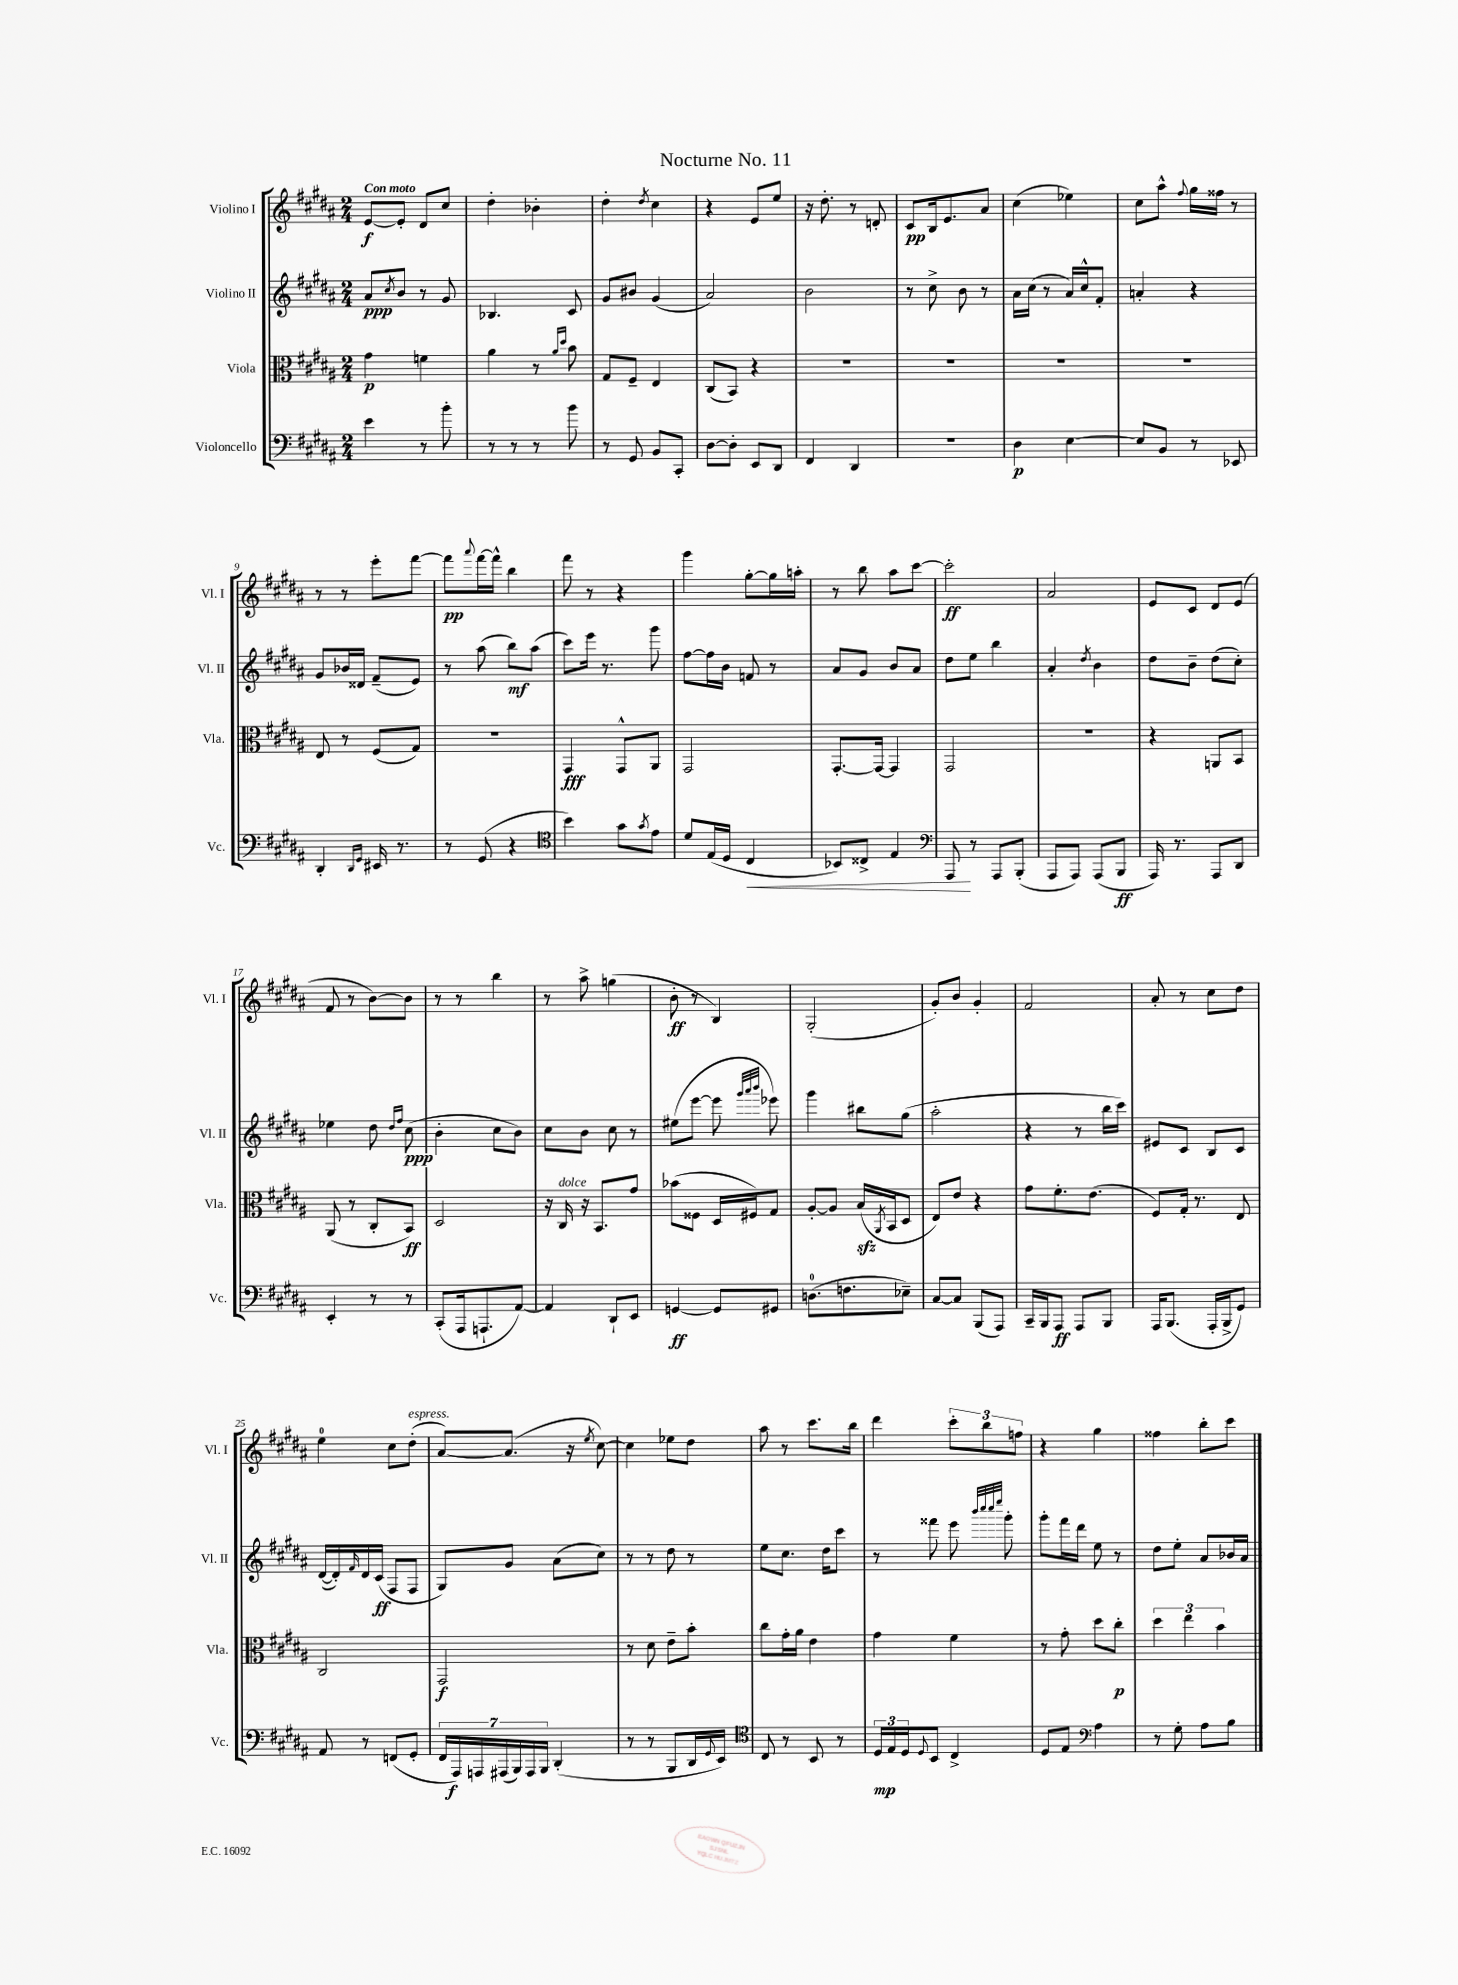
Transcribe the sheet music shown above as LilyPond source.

\header { title = "Nocturne No. 11" }
<<
\new StaffGroup <<
\new Staff = "s0" \with { instrumentName = "Violino I" shortInstrumentName = "Vl. I" } {
    \clef treble \key b \major \numericTimeSignature \time 2/4 \tempo "Con moto"
    e'8~\f e'8-. dis'8 cis''8 |
    dis''4-. bes'4-. |
    dis''4-. \acciaccatura { dis''8 } cis''4 |
    r4 e'8 e''8 |
    r16 dis''8.-. r8 d'8-. |
    cis'8\pp b16 e'8. ais'8 |
    cis''4( ees''4) |
    cis''8 ais''8-^ \appoggiatura { fis''8 } gis''16 fisis''16 r8 |
    r8 r8 e'''8-. fis'''8~ |
    fis'''8\pp \appoggiatura { ais'''8 } fis'''16~ fis'''16-^ b''4 |
    fis'''8 r8 r4 |
    gis'''4 gis''8~-. gis''16 a''16-. |
    r8 b''8 ais''8 cis'''8~ |
    cis'''2-.\ff |
    ais'2 |
    e'8 cis'8 dis'8 e'8( |
    fis'8 r8 b'8~) b'8 |
    r8 r8 b''4 |
    r8 ais''8-> g''4( |
    b'8-.\ff r8 b4) |
    gis2-.( |
    gis'8-.) b'8 gis'4-. |
    fis'2 |
    ais'8-. r8 cis''8 dis''8 |
    e''4-0 cis''8 dis''8-.^\markup { \italic "espress." }( |
    ais'8~) ais'8.( r16 \acciaccatura { e''8 } cis''8~) |
    cis''4 ees''8 dis''8 |
    ais''8 r8 cis'''8. b''16 |
    dis'''4 \tuplet 3/2 { cis'''8-. b''8 f''8 } |
    r4 gis''4 |
    fisis''4 b''8-. cis'''8 \bar "|." |
}
\new Staff = "s1" \with { instrumentName = "Violino II" shortInstrumentName = "Vl. II" } {
    \clef treble \key b \major \numericTimeSignature \time 2/4
    ais'8\ppp \acciaccatura { cis''8 } b'8 r8 gis'8 |
    bes4. cis'8 |
    gis'8 bis'8 gis'4( |
    ais'2) |
    b'2 |
    r8 cis''8-> b'8 r8 |
    ais'16 cis''16( r8 ais'16) cis''16-^ fis'8-. |
    a'4-. r4 |
    gis'8 bes'16 disis'16 fis'8--( e'8) |
    r8 ais''8( b''8\mf) ais''8( |
    cis'''8) e'''16 r8. gis'''8 |
    fis''8~ fis''16 b'16 f'8 r8 |
    ais'8 gis'8 b'8 ais'8 |
    dis''8 e''8 b''4 |
    ais'4-. \acciaccatura { dis''8 } b'4 |
    dis''8 b'8-- dis''8( cis''8-.) |
    ees''4 dis''8 \grace { dis''16 fis''16 } cis''8\ppp( |
    b'4-. cis''8 b'8) |
    cis''8 b'8 cis''8 r8 |
    eis''8( e'''8~ e'''8 \grace { gis'''32 ais'''32 b'''32 } ees'''8) |
    gis'''4 bis''8 gis''8( |
    ais''2-. |
    r4 r8 b''16 cis'''16) |
    eis'8 cis'8 b8 cis'8 |
    dis'16~( dis'16-.) \grace { fis'16 } dis'16 cis'16\ff( fis8 fis8 |
    gis8) gis'8 ais'8( cis''8) |
    r8 r8 dis''8 r8 |
    e''8 cis''8. dis''16 cis'''8 |
    r8 fisis'''8 e'''8 \grace { b'''32 cis''''32 cis''''32 e''''32 } gis'''8-. |
    gis'''8-. fis'''16 dis'''16 e''8 r8 |
    dis''8 e''8-. ais'8 bes'16 ais'16 \bar "|." |
}
\new Staff = "s2" \with { instrumentName = "Viola" shortInstrumentName = "Vla." } {
    \clef alto \key b \major \numericTimeSignature \time 2/4
    gis'4\p f'4 |
    ais'4 r8 \grace { ais'16 dis''16 } b'8 |
    gis8 fis8-- e4 |
    cis8( b,8) r4 |
    R2 |
    R2 |
    R2 |
    R2 |
    e8 r8 fis8( gis8) |
    R2 |
    gis,4\fff gis,8-^ ais,8 |
    gis,2 |
    gis,8.~-. gis,16~ gis,4 |
    gis,2 |
    R2 |
    r4 a,8 b,8 |
    ais,8( r8 cis8-. b,8\ff) |
    dis2 |
    r16 cis16^\markup { \italic "dolce" } r16 b,8. gis'8 |
    bes'8( fisis8 dis16 fis16) gis8 |
    ais8~-. ais8 b16\sfz( \acciaccatura { ais,8 } b,16 dis8 |
    e8) e'8 r4 |
    gis'8 fis'8.-. e'8.( |
    fis8) gis16-. r8. e8 |
    cis2 |
    gis,2\f |
    r8 dis'8 e'8-- b'8-. |
    cis''8 gis'16-. ais'16 e'4 |
    gis'4 fis'4 |
    r8 gis'8-. dis''8 cis''8-.\p |
    \tuplet 3/2 { dis''4 e''4 b'4 } \bar "|." |
}
\new Staff = "s3" \with { instrumentName = "Violoncello" shortInstrumentName = "Vc." } {
    \clef bass \key b \major \numericTimeSignature \time 2/4
    e'4 r8 b'8-. |
    r8 r8 r8 b'8 |
    r8 gis,8 b,8 cis,8-. |
    dis8~ dis8-. e,8 dis,8 |
    fis,4 dis,4 |
    R2 |
    dis4\p e4~ |
    e8 b,8 r8 ees,8 |
    dis,4-. \grace { dis,16 gis,16 } eis,16 r8. |
    r8 gis,8( r4 |
    \clef tenor b'4) gis'8 \acciaccatura { gis'8 } e'8 |
    dis'8 e16( dis16 cis4\< |
    bes,8) cisis8-> e4 |
    \clef bass ais,,8\! r8 ais,,8 b,,8-.( |
    ais,,8 ais,,8) ais,,8( b,,8\ff |
    ais,,16) r8. ais,,8 dis,8 |
    e,4-. r8 r8 |
    cis,8-.( ais,,16 a,,8.-! ais,8~) |
    ais,4 dis,8-! e,8 |
    g,4~\ff g,8 gis,8 |
    d8.-0( f8. ees8--) |
    cis8~ cis8 b,,8( ais,,8) |
    cis,16-- b,,16 ais,,8\ff ais,,8 b,,8 |
    ais,,16 b,,8.( ais,,16-. b,,16-> gis,8) |
    ais,8 r8 f,8( gis,8-. |
    \tuplet 7/4 { fis,16 ais,,16\f) a,,16 ais,,16( b,,16) ais,,16 b,,16 } dis,4-.( |
    r8 r8 b,,8 dis,16 \appoggiatura { gis,8 } e,16) |
    \clef tenor cis8 r8 b,8 r8 |
    \tuplet 3/2 { dis16\mp e16 dis16 } \appoggiatura { dis8 } b,8 cis4-> |
    dis8 e8 \clef bass ais4 |
    r8 gis8-. ais8 b8 \bar "|." |
}
>>
>>
